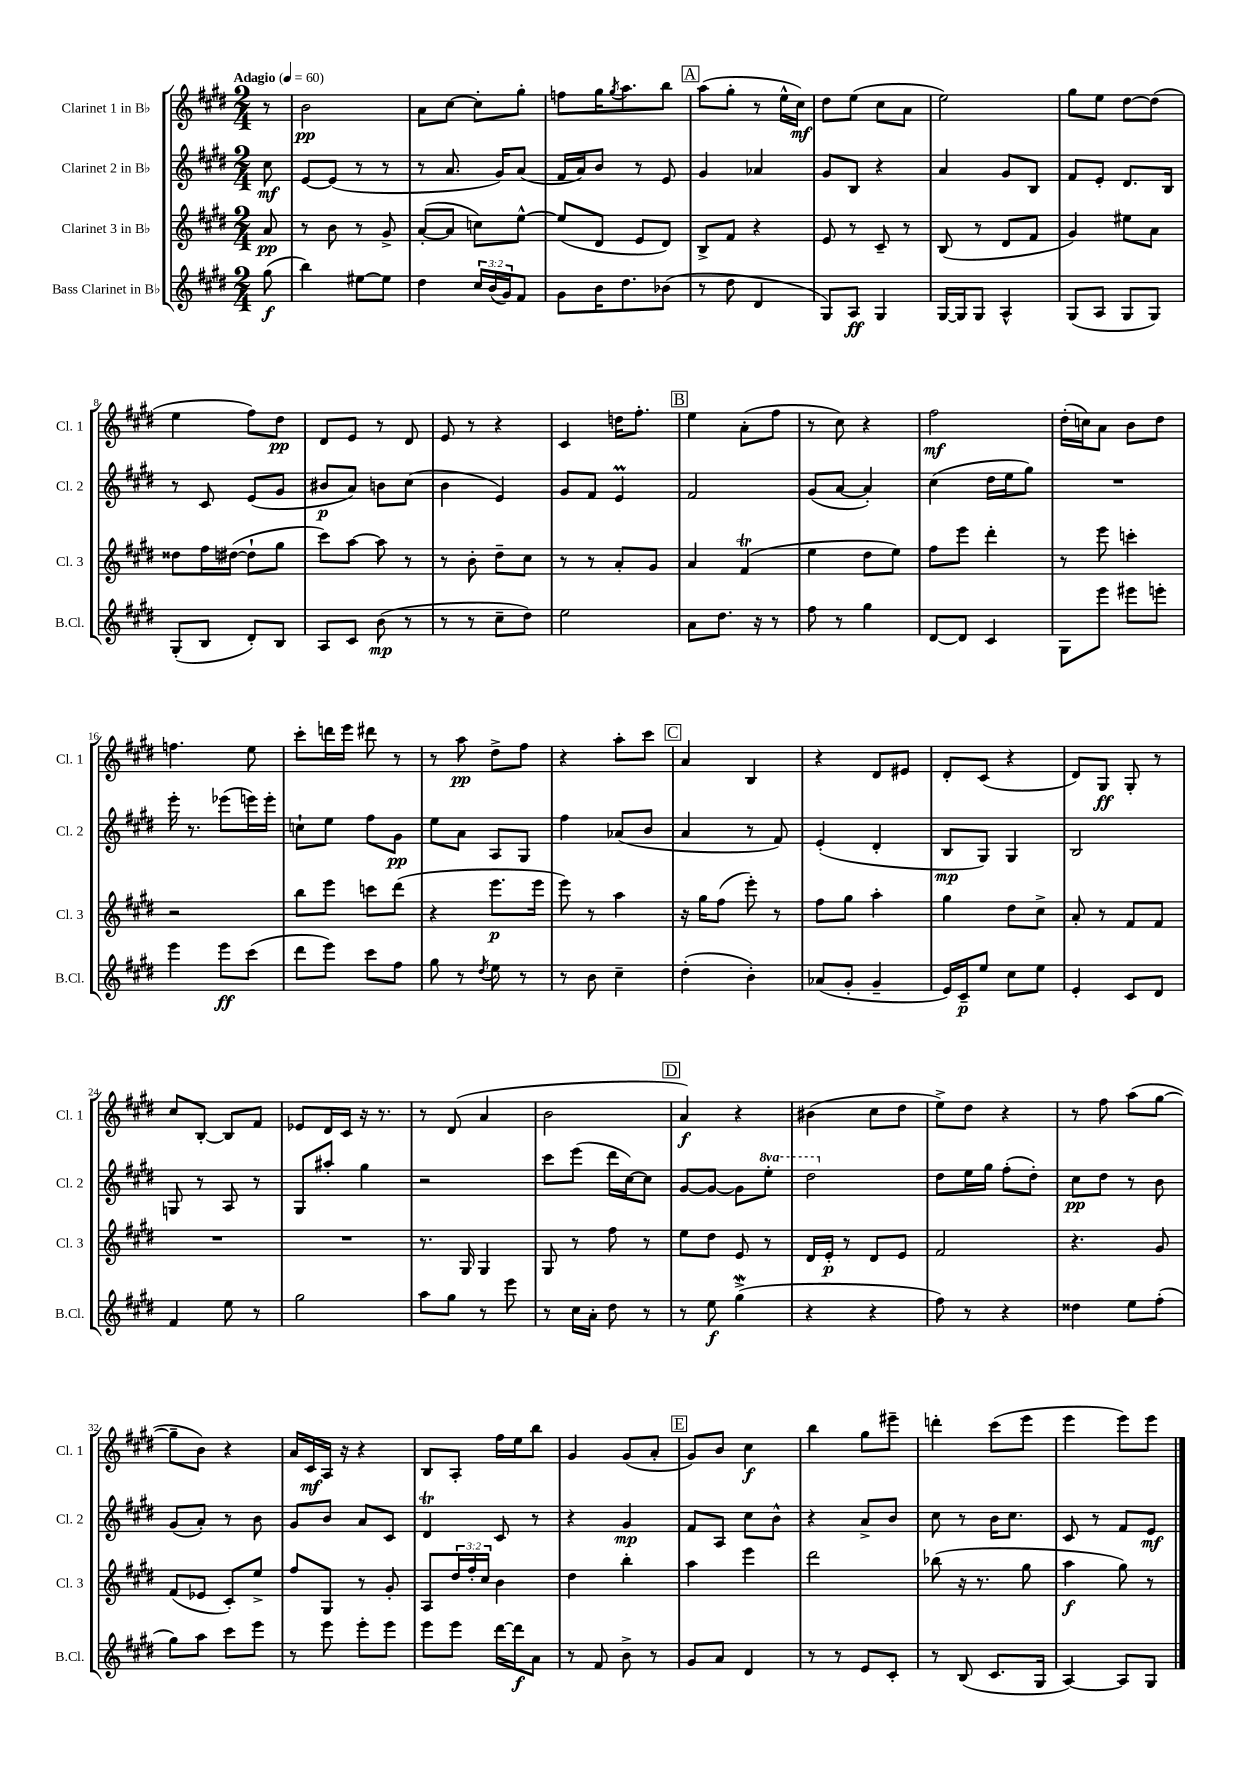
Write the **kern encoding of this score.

**kern	**dynam	**kern	**dynam	**kern	**dynam	**kern	**dynam
*part4	*part4	*part3	*part3	*part2	*part2	*part1	*part1
*staff4	*staff4	*staff3	*staff3	*staff2	*staff2	*staff1	*staff1
*I"Bass Clarinet in B♭	*	*I"Clarinet 3 in B♭	*	*I"Clarinet 2 in B♭	*	*I"Clarinet 1 in B♭	*
*I'B.Cl.	*	*I'Cl. 3	*	*I'Cl. 2	*	*I'Cl. 1	*
*clefG2	*	*clefG2	*	*clefG2	*	*clefG2	*
*k[f#c#g#d#]	*	*k[f#c#g#d#]	*	*k[f#c#g#d#]	*	*k[f#c#g#d#]	*
*M2/4	*	*M2/4	*	*M2/4	*	*M2/4	*
*MM60	*	*MM60	*	*MM60	*	*MM60	*
=	=	=	=	=	=	=	=
!	!	!	!	!	!	!LO:TX:a:B:t=Adagio	!
(8gg#\	f	8a/	pp	8cc#\	mf	8r	.
=1	=1	=1	=1	=1	=1	=1	=1
4bb\)	.	8r	.	[8e/L	.	2b\	pp
.	.	8b\	.	(8e/J]	.	.	.
[8ee#X\L	.	8r	.	8r	.	.	.
8ee#\J]	.	8g#^/	.	8r	.	.	.
=2	=2	=2	=2	=2	=2	=2	=2
4dd#\	.	([8a'/L	.	8r	.	8a\L	.
.	.	8a/J]	.	8.a/	.	[8cc#\J	.
24cc#/LL	.	8ccn\L)	.	.	.	8cc#'\L]	.
(24b/	.	.	.	.	.	.	.
.	.	.	.	16g#/KL)	.	.	.
24g#/J)	.	.	.	.	.	.	.
8f#/J	.	[8ee^^\J	.	(8a/J	.	8gg#'\J	.
=3	=3	=3	=3	=3	=3	=3	=3
8g#\L	.	(8ee/L]	.	16f#/LL	.	8ffn\L	.
.	.	.	.	16a/J)	.	.	.
16b\K	.	8d#/J	.	8b/J	.	16gg#\K	.
.	.	.	.	.	.	8qgg#/	.
8.dd#\	.	.	.	.	.	8.aa\	.
.	.	8e/L	.	8r	.	.	.
(8b-X\J	.	8d#/J)	.	8e/	.	8bb\J	.
!!LO:REH:place=s1:t=A
=4	=4	=4	=4	=4	=4	=4	=4
8r	.	8B^/L	.	4g#/	.	(8aa\L	.
8dd#\	.	8f#/J	.	.	.	8gg#'\J	.
4d#/	.	4r	.	4a-X/	.	8r	.
.	.	.	.	.	.	16ee^^\LL	.
.	.	.	.	.	.	16cc#\JJ)	mf
=5	=5	=5	=5	=5	=5	=5	=5
8G#/L)	.	8e/	.	8g#/L	.	8dd#\L	.
8A/J	ff	8r	.	8B/J	.	(8ee\J	.
4G#/	.	8c#~/	.	4r	.	8cc#\L	.
.	.	8r	.	.	.	8a\J	.
=6	=6	=6	=6	=6	=6	=6	=6
[16G#/LL	.	(8B/	.	4a/	.	2ee\)	.
16G#/J]	.	.	.	.	.	.	.
8G#/J	.	8r	.	.	.	.	.
4A^^/	.	8d#/L	.	8g#/L	.	.	.
.	.	8f#/J	.	8B/J	.	.	.
=7	=7	=7	=7	=7	=7	=7	=7
(8G#/L	.	4g#/)	.	8f#/L	.	8gg#\L	.
8A/J	.	.	.	8e'/J	.	8ee\J	.
8G#/L	.	8ee#X\L	.	8.d#/L	.	[8dd#\L	.
8G#/J)	.	8a\J	.	.	.	(8dd#\J]	.
.	.	.	.	16B/Jk	.	.	.
!!LO:LB:g=z
=8	=8	=8	=8	=8	=8	=8	=8
(8G#'/L	.	8dd##X\L	.	8r	.	4ee\	.
8B/J	.	16ff#\L	.	8c#/	.	.	.
.	.	([16dd#X\JJ	.	.	.	.	.
8d#'/L)	.	8dd#`\L]	.	(8e/L	.	8ff#\L)	.
8B/J	.	8gg#\J	.	8g#/J	.	8dd#\J	pp
=9	=9	=9	=9	=9	=9	=9	=9
8A/L	.	8ccc#\L)	.	8b#X/L	p	8d#/L	.
8c#/J	.	[8aa\J	.	8a/J)	.	8e/J	.
(8b\	mp	8aa\]	.	8bn\L	.	8r	.
8r	.	8r	.	(8cc#\J	.	8d#/	.
=10	=10	=10	=10	=10	=10	=10	=10
8r	.	8r	.	4b\	.	8e/	.
8r	.	8b'\	.	.	.	8r	.
8cc#~\L	.	8dd#~\L	.	4e/)	.	4r	.
8dd#\J)	.	8cc#\J	.	.	.	.	.
=11	=11	=11	=11	=11	=11	=11	=11
2ee\	.	8r	.	8g#/L	.	4c#/	.
.	.	8r	.	8f#/J	.	.	.
.	.	8a'/L	.	4eM/	.	16ddn\KL	.
.	.	.	.	.	.	8.ff#'\J	.
.	.	8g#/J	.	.	.	.	.
!!LO:REH:place=s1:t=B
=12	=12	=12	=12	=12	=12	=12	=12
8a\L	.	4a/	.	2f#/	.	4ee\	.
8.dd#\J	.	.	.	.	.	.	.
.	.	(4f#T/	.	.	.	(8a'\L	.
16r	.	.	.	.	.	.	.
8r	.	.	.	.	.	8ff#\J	.
=13	=13	=13	=13	=13	=13	=13	=13
8ff#\	.	4ee\	.	(8g#/L	.	8r	.
8r	.	.	.	[8a/J	.	8cc#\)	.
4gg#\	.	8dd#\L	.	4a'/])	.	4r	.
.	.	8ee\J)	.	.	.	.	.
=14	=14	=14	=14	=14	=14	=14	=14
[8d#/L	.	8ff#\L	.	(4cc#\	.	2ff#\	mf
8d#/J]	.	8eee\J	.	.	.	.	.
4c#/	.	4ddd#'\	.	16dd#\LL	.	.	.
.	.	.	.	16ee\J	.	.	.
.	.	.	.	8gg#\J)	.	.	.
=15	=15	=15	=15	=15	=15	=15	=15
8G#\L	.	8r	.	2r	.	(16dd#'\LL	.
.	.	.	.	.	.	16ccn\J)	.
8eee\J	.	8eee\	.	.	.	8a\J	.
8eee#X\L	.	4cccn'\	.	.	.	8b\L	.
8eeen'\J	.	.	.	.	.	8dd#\J	.
!!LO:LB:g=z
=16	=16	=16	=16	=16	=16	=16	=16
4eee\	.	2r	.	16eee'\	.	4.ffn\	.
.	.	.	.	8.r	.	.	.
8eee\L	ff	.	.	(8eee-X\L	.	.	.
(8ccc#\J	.	.	.	16eeen\L)	.	8ee\	.
.	.	.	.	16eee'\JJ	.	.	.
=17	=17	=17	=17	=17	=17	=17	=17
8ddd#\L	.	8bb\L	.	8ccn`\L	.	8ccc#'\L	.
8eee\J)	.	8eee\J	.	8ee\J	.	16dddn\L	.
.	.	.	.	.	.	16eee\JJ	.
8ccc#\L	.	8cccn\L	.	8ff#\L	.	8ddd#X\	.
8ff#\J	.	(8ddd#\J	.	8g#\J	pp	8r	.
=18	=18	=18	=18	=18	=18	=18	=18
8gg#\	.	4r	.	8ee\L	.	8r	.
8r	.	.	.	8a\J	.	8aa\	pp
8qdd#/	.	.	.	.	.	.	.
8ee\	.	8.eee\L	p	8A/L	.	8dd#^\L	.
8r	.	.	.	8G#/J	.	8ff#\J	.
.	.	16eee\Jk	.	.	.	.	.
=19	=19	=19	=19	=19	=19	=19	=19
8r	.	8eee\)	.	4ff#\	.	4r	.
8b\	.	8r	.	.	.	.	.
4cc#~\	.	4aa\	.	(8a-X/L	.	8aa'\L	.
.	.	.	.	8b/J	.	8ccc#\J	.
!!LO:REH:place=s1:t=C
=20	=20	=20	=20	=20	=20	=20	=20
(4dd#'\	.	16r	.	4a/	.	4a/	.
.	.	16gg#\KL	.	.	.	.	.
.	.	(8ff#\J	.	.	.	.	.
4b'\)	.	8eee'\)	.	8r	.	4B/	.
.	.	8r	.	8f#/)	.	.	.
=21	=21	=21	=21	=21	=21	=21	=21
(8a-X/L	.	8ff#\L	.	(4e'/	.	4r	.
8g#'/J	.	8gg#\J	.	.	.	.	.
4g#~/	.	4aa'\	.	4d#'/	.	8d#/L	.
.	.	.	.	.	.	8e#X/J	.
=22	=22	=22	=22	=22	=22	=22	=22
16e/LL)	.	4gg#\	.	8B/L	mp	8d#'/L	.
16c#~/J	p	.	.	.	.	.	.
8ee/J	.	.	.	8G#/J)	.	(8c#/J	.
8cc#\L	.	8dd#\L	.	4G#/	.	4r	.
8ee\J	.	8cc#^\J	.	.	.	.	.
=23	=23	=23	=23	=23	=23	=23	=23
4e'/	.	8a'/	.	2B/	.	8d#/L)	.
.	.	8r	.	.	.	8G#/J	ff
8c#/L	.	8f#/L	.	.	.	8G#'/	.
8d#/J	.	8f#/J	.	.	.	8r	.
!!LO:LB:g=z
=24	=24	=24	=24	=24	=24	=24	=24
4f#/	.	2r	.	8Gn/	.	8cc#/L	.
.	.	.	.	8r	.	[8B'/J	.
8ee\	.	.	.	8A/	.	8B/L]	.
8r	.	.	.	8r	.	8f#/J	.
=25	=25	=25	=25	=25	=25	=25	=25
2gg#\	.	2r	.	8G#/L	.	8e-X/L	.
.	.	.	.	8aa#X'/J	.	16d#/L	.
.	.	.	.	.	.	16c#/JJ	.
.	.	.	.	4gg#\	.	16r	.
.	.	.	.	.	.	8.r	.
=26	=26	=26	=26	=26	=26	=26	=26
8aa\L	.	8.r	.	2r	.	8r	.
8gg#\J	.	.	.	.	.	(8d#/	.
.	.	16G#/	.	.	.	.	.
8r	.	4G#/	.	.	.	4a/	.
8eee\	.	.	.	.	.	.	.
=27	=27	=27	=27	=27	=27	=27	=27
8r	.	8G#/	.	8ccc#\L	.	2b\	.
16cc#\LL	.	8r	.	(8eee\J	.	.	.
16a'\JJ	.	.	.	.	.	.	.
8dd#\	.	8ff#\	.	16ddd#\LL	.	.	.
.	.	.	.	[16cc#\J)	.	.	.
8r	.	8r	.	8cc#\J]	.	.	.
!!LO:REH:place=s1:t=D
=28	=28	=28	=28	=28	=28	=28	=28
8r	.	8ee\L	.	[8g#/L	.	4a/)	f
8ee\	f	8dd#\J	.	8g#/J_	.	.	.
(4gg#W^\	.	8e/	.	8g#\L]	.	4r	.
*	*	*	*	*8va	*	*	*
.	.	8r	.	8eee'\J	.	.	.
=29	=29	=29	=29	=29	=29	=29	=29
4r	.	16d#/LL	.	2ddd#\	.	(4b#X\	.
.	.	16e'/JJ	p	.	.	.	.
.	.	8r	.	.	.	.	.
4r	.	8d#/L	.	.	.	8cc#\L	.
.	.	8e/J	.	.	.	8dd#\J	.
=30	=30	=30	=30	=30	=30	=30	=30
*	*	*	*	*X8va	*	*	*
8ff#\)	.	2f#/	.	8dd#\L	.	8ee^\L)	.
8r	.	.	.	16ee\L	.	8dd#\J	.
.	.	.	.	16gg#\JJ	.	.	.
4r	.	.	.	(8ff#'\L	.	4r	.
.	.	.	.	8dd#'\J)	.	.	.
=31	=31	=31	=31	=31	=31	=31	=31
4dd##X\	.	4.r	.	8cc#\L	pp	8r	.
.	.	.	.	8dd#\J	.	8ff#\	.
8ee\L	.	.	.	8r	.	(8aa\L	.
(8ff#'\J	.	8g#/	.	8b\	.	[8gg#\J	.
!!LO:LB:g=z
=32	=32	=32	=32	=32	=32	=32	=32
8gg#\L)	.	(8f#/L	.	(8g#/L	.	8gg#~\L]	.
8aa\J	.	8e-X/J	.	8a'/J)	.	8b\J)	.
8ccc#\L	.	8c#'/L)	.	8r	.	4r	.
8eee\J	.	8ee^/J	.	8b\	.	.	.
=33	=33	=33	=33	=33	=33	=33	=33
8r	.	8ff#/L	.	8g#/L	.	16a/LL	.
.	.	.	.	.	.	16c#/	mf
8eee\	.	8G#/J	.	8b/J	.	16A/JJ	.
.	.	.	.	.	.	16r	.
8eee'\L	.	8r	.	8a/L	.	4r	.
8eee\J	.	8g#'/	.	8c#/J	.	.	.
=34	=34	=34	=34	=34	=34	=34	=34
8eee\L	.	8A/L	.	4d#t/	.	8B/L	.
8eee\J	.	24dd#/L	.	.	.	8A'/J	.
.	.	24ff#'/	.	.	.	.	.
.	.	24cc#/JJ	.	.	.	.	.
[16ddd#\LL	.	4b\	.	8c#/	.	16ff#\LL	.
16ddd#\J]	f	.	.	.	.	16ee\J	.
8a\J	.	.	.	8r	.	8bb\J	.
=35	=35	=35	=35	=35	=35	=35	=35
8r	.	4dd#\	.	4r	.	4g#/	.
8f#/	.	.	.	.	.	.	.
8b^\	.	4bb'\	.	4g#/	mp	(8g#/L	.
8r	.	.	.	.	.	8a'/J	.
!!LO:REH:place=s1:t=E
=36	=36	=36	=36	=36	=36	=36	=36
8g#/L	.	4aa\	.	8f#/L	.	8g#/L)	.
8a/J	.	.	.	8A/J	.	8b/J	.
4d#/	.	4eee\	.	8cc#\L	.	4cc#\	f
.	.	.	.	8b^^\J	.	.	.
=37	=37	=37	=37	=37	=37	=37	=37
8r	.	2ddd#\	.	4r	.	4bb\	.
8r	.	.	.	.	.	.	.
8e/L	.	.	.	8a^/L	.	8gg#\L	.
8c#'/J	.	.	.	8b/J	.	8eee#X~\J	.
=38	=38	=38	=38	=38	=38	=38	=38
8r	.	(8bb-X\	.	8cc#\	.	4dddn'\	.
(8B/	.	16r	.	8r	.	.	.
.	.	8.r	.	.	.	.	.
8.c#/L	.	.	.	16b\KL	.	(8ccc#\L	.
.	.	.	.	8.cc#\J	.	.	.
.	.	8gg#\	.	.	.	8eee\J	.
16G#/Jk	.	.	.	.	.	.	.
=39	=39	=39	=39	=39	=39	=39	=39
[4A/)	.	4aa\	f	8c#/	.	4eee\	.
.	.	.	.	8r	.	.	.
8A/L]	.	8gg#\)	.	8f#/L	.	8eee\L)	.
8G#/J	.	8r	.	8e/J	mf	8eee\J	.
==	==	==	==	==	==	==	==
*-	*-	*-	*-	*-	*-	*-	*-
